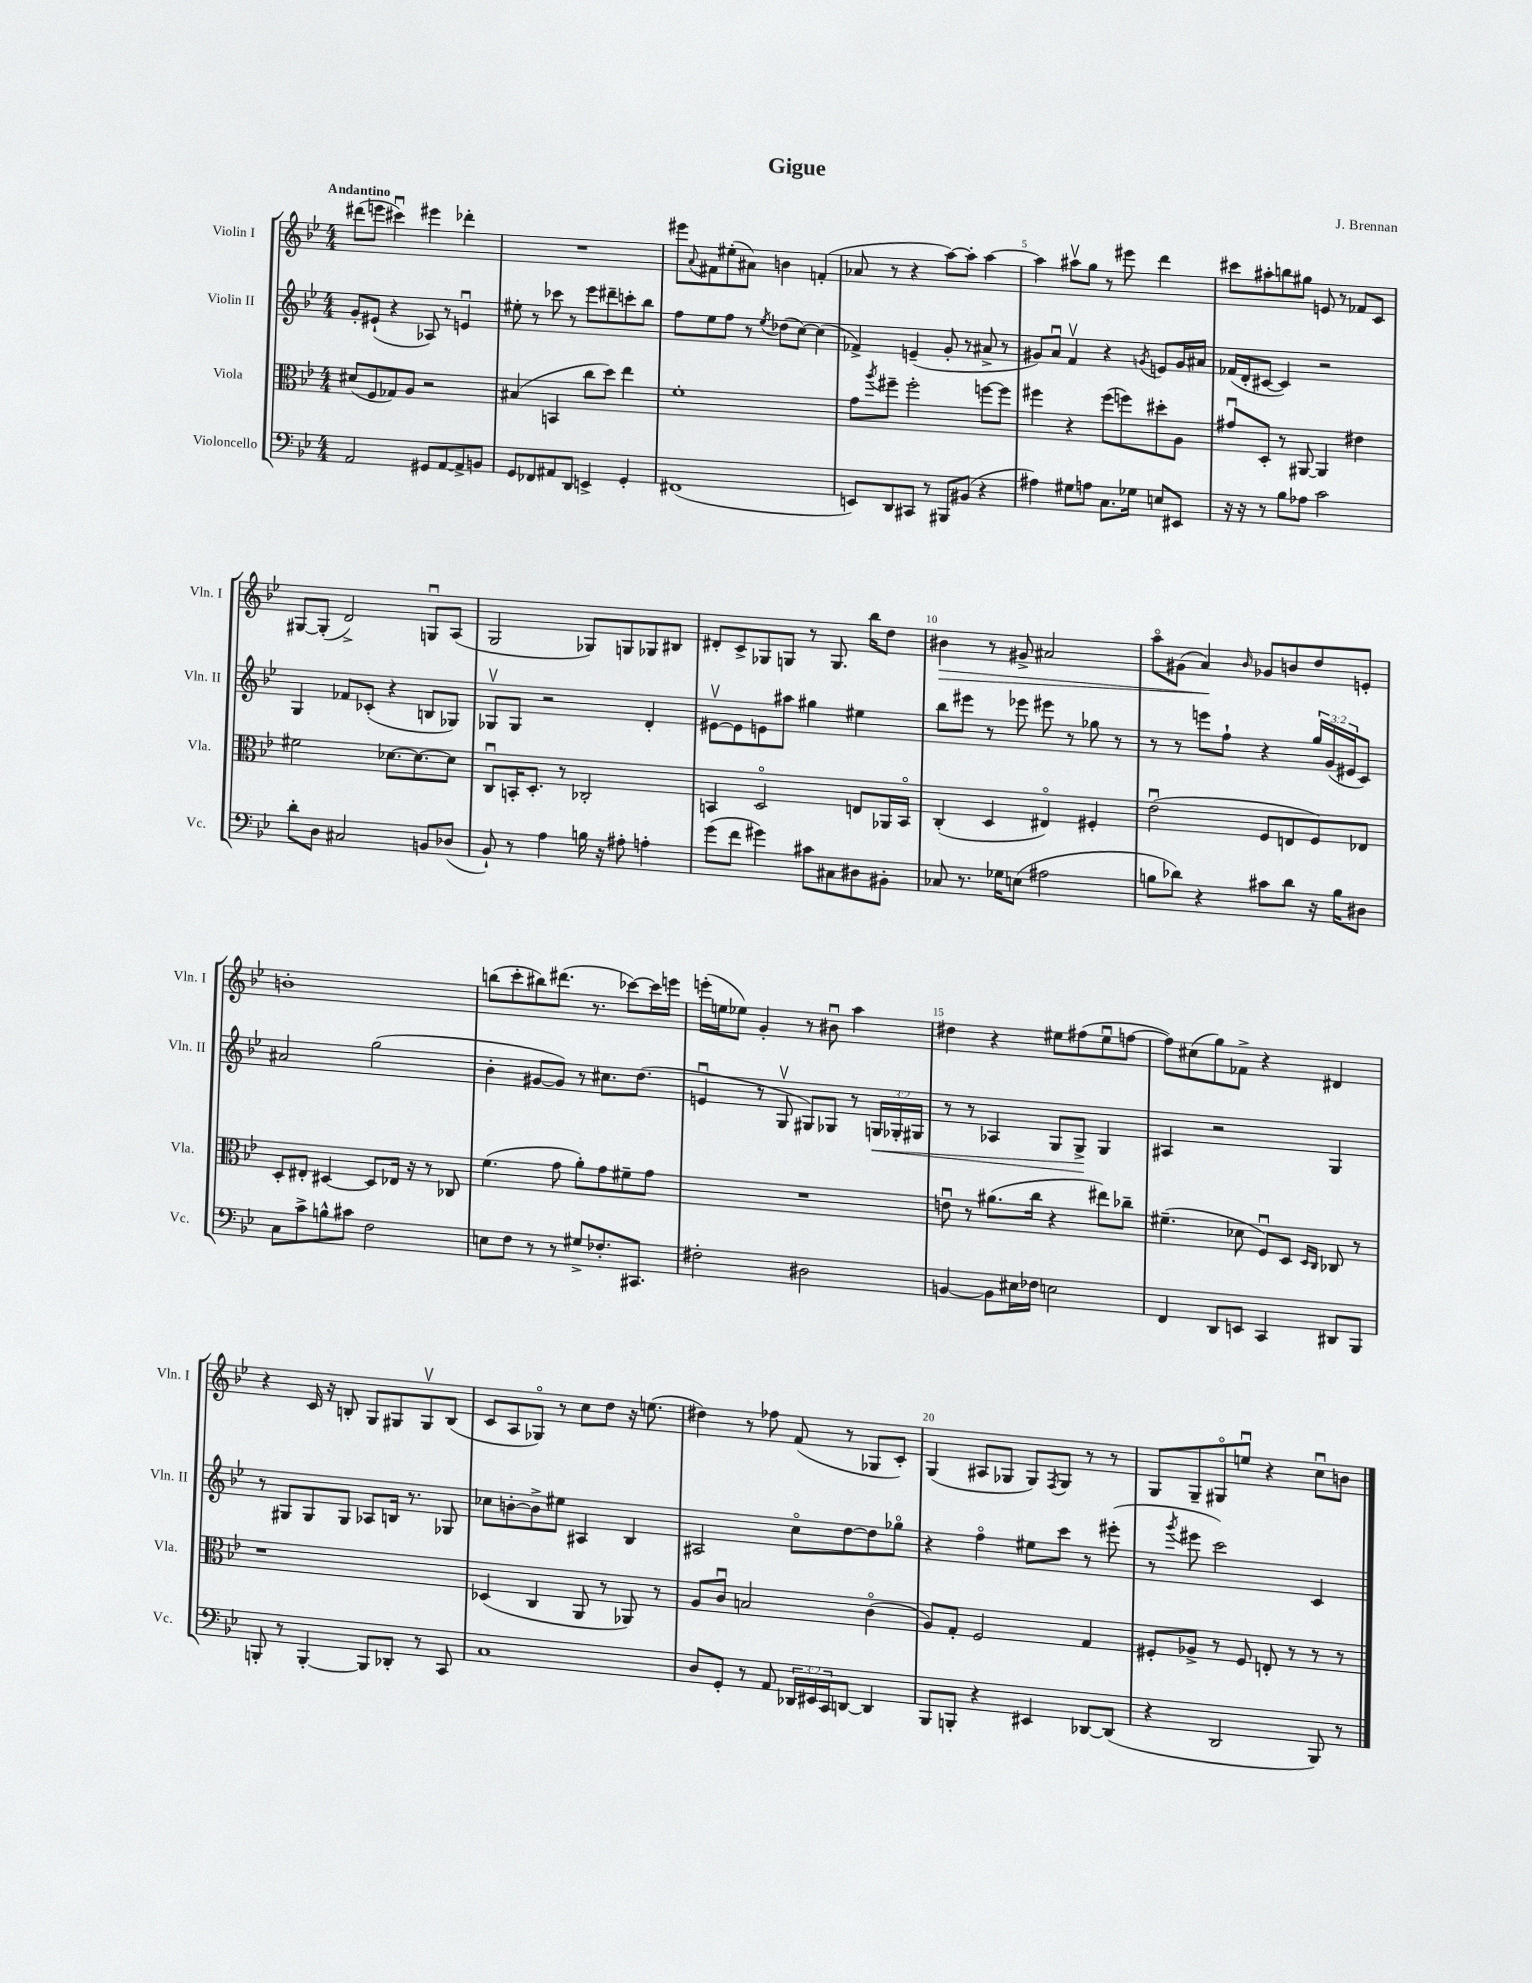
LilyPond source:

\header { title = "Gigue" composer = "J. Brennan" }
<<
\new StaffGroup <<
\new Staff = "s0" \with { instrumentName = "Violin I" shortInstrumentName = "Vln. I" } {
    \clef treble \key bes \major \numericTimeSignature \time 4/4 \tempo "Andantino"
    dis'''8( e'''8 cis'''4\downbow) eis'''4 des'''4-. |
    R1 |
    eis'''8 \appoggiatura { a'8 } fis'8 eis''8-.( ais'8) b'4 f'4-.( |
    aes'8 r8 r4 a''8~) a''8-. a''4~ |
    a''4 ais''8\upbow g''8 r8 eis'''8 d'''4 |
    cis'''8 ais''8-. b''8 gis''8 e'8 r8 fes'8 c'8 |
    gis8~ gis8-.( d'2->) g8\downbow a8( |
    g2 ges8) g8 ges8 bis8 |
    dis'8-. c'8-> ges8 g8 r8 g8. bes''16 d''8 |
    bis'4\> r8 gis'8-> ais'2 |
    a''8\flageolet gis'8( a'4\!) \grace { bes'16 } ges'8 b'8 d''8 e'8-. |
    b'1-. |
    b''8( c'''8-. bis''8) dis'''8.( r8. ces'''8~) ces'''16 e'''16 |
    e'''16-.( e''16 ees''8) g'4-. r8 bis'8\downbow a''4 |
    dis''4 r4 eis''8 fis''8( eis''8\downbow f''8~ |
    f''8) cis''8( g''8) fes'8-> r4 dis'4 |
    r4 c'16 r16 b8-. g8 gis8 gis8\upbow b8( |
    c'8 a8 ges8\flageolet) r8 c''8 d''8 r16 e''8.( |
    dis''4) r8 fes''8 f'8( r8 ges8 c'8-.) |
    g4( ais8 ges8 ges8) \acciaccatura { f8 } ges8 r8 r8 |
    g8 g8-- gis8\flageolet e''8\downbow r4 c''8\downbow b'8 \bar "|." |
}
\new Staff = "s1" \with { instrumentName = "Violin II" shortInstrumentName = "Vln. II" } {
    \clef treble \key bes \major \numericTimeSignature \time 4/4 \override Staff.TupletNumber.text = #tuplet-number::calc-fraction-text
    g'8-. eis'8-!( r4 aes8) r8 e'4\downbow |
    eis''8-. r8 ces'''8 r8 ees'''8 dis'''8-- c'''8-. bes''8 |
    f''8 ees''8 f''8 r8 \acciaccatura { ees''8 } des''8( c''8~) c''4( |
    fes'4->) e'4--( g'8-. r8 ais'8-> r8 |
    gis'8) a'8\downbow f'4\upbow r4 \acciaccatura { g'8 } e'8 g'16 ais'16 |
    fes'16( d'16-. cis'8~ cis'4) r2 |
    g4 fes'8 ces'8-.( r4 b8 ges8) |
    ges8\upbow ges8 r2 d'4-. |
    eis'8~\upbow eis'8 e'8 ais''8 gis''4 eis''4 |
    bes''8 eis'''8 r8 ees'''8 eis'''8 r8 ges''8 r8 |
    r8 r8 e'''8 f''8-! r4 \tuplet 3/2 { g''16 g'16( eis'16 } c'8) |
    ais'2 g''2( |
    bes'4-. gis'8~ gis'8) r8 cis''8. d''8.( |
    e'4\downbow r8 g8\upbow gis8) ges8 r8 \tuplet 3/2 { g16\< ges16-. gis16 } |
    r8 r8 aes4 g8 g8->\! g4 |
    ais4 r2 g4 |
    r8 gis8 gis8 gis8 aes8 b16 r8. ges8 |
    ces''8 b'8~-. b'8-> eis''8 ais4 bes4 |
    ais2 c''8\flageolet d''8~ d''8 ges''8\flageolet |
    r4 f''4\flageolet eis''8 c'''8 r8 eis'''8-.( |
    r8 \acciaccatura { g'''8 } eis'''8 c'''2) c'4 \bar "|." |
}
\new Staff = "s2" \with { instrumentName = "Viola" shortInstrumentName = "Vla." } {
    \clef alto \key bes \major \numericTimeSignature \time 4/4
    dis'8( f8 ges8) a8 r2 |
    bis4( b,4 c''8 d''8) ees''4 |
    f'1-. |
    g'8 \acciaccatura { a''8 } fis''8-- fis''2-. f''8~ f''8 |
    fis''4 r4 fis''8( f''8) dis''8-. a8 |
    gis'8\downbow d8-. r8 ais,8~ ais,4 eis'4 |
    fis'2 des'8.~ des'8.~ des'8 |
    c8\downbow b,16-. d8.-. r8 ces2-. |
    b,4 d2\flageolet e8 aes,16 b,16\flageolet |
    c4-.( d4 eis4\flageolet) fis4-. |
    ees'2\downbow( f8 e8 f8) ees8 |
    d8-. eis8-. dis4~ dis8 ees16 r16 r8 ces8 |
    f'4.( g'8 a'8-.) g'8 fis'8-- g'8 |
    R1 |
    e'8\downbow r8 ais'8.( c''16 r4 eis''8) ces''8-- |
    fis'4.--( des'8 f8\downbow) d8 \grace { d16 c16 } ces8 r8 |
    r1 |
    des4( c4 a,8 r8 aes,8) r8 |
    a8 c'8\downbow b2 c'4\flageolet( |
    a8) g8-. f2 g4 |
    fis8-. aes8-> r8 fis8 e8-. r8 r8 r8 \bar "|." |
}
\new Staff = "s3" \with { instrumentName = "Violoncello" shortInstrumentName = "Vc." } {
    \clef bass \key bes \major \numericTimeSignature \time 4/4 \override Staff.TupletNumber.text = #tuplet-number::calc-fraction-text
    a,2 gis,8 a,8~ a,8-> b,8 |
    g,8 fes,8 ais,8 d,8 e,4-> g,4-. |
    fis,1( |
    e,8) d,8 cis,8 r8 bis,,8 bis,8( r4 |
    ais4) gis8 a8 c8. ges16 e8 eis,8 |
    r16 r16 r8 bes8 aes8 c'2 |
    d'8-. d8 cis2 b,8 des8( |
    bes,8-!) r8 a4 b16 r16 ais8-. a4-. |
    g'8( f'8 gis'4) cis'8 cis8 dis8 bis,8-. |
    ces8 r8. ges16 e8( ais2 |
    b8 des'8) r4 cis'8 des'8 r16 b16 dis8 |
    c8 c'8-> b8-^ cis'8 f2 |
    e8 f8 r8 r8 gis8-> fes8.-. cis,8. |
    fis2-. dis2 |
    b,4~ b,8 eis16 fes16 e2 |
    f,4 d,8 e,8 c,4 dis,8 bes,,8 |
    b,,8-. r8 b,,4~-. b,,8 des,8-. r8 c,8 |
    c1 |
    d8 g,8-. r8 a,8 \tuplet 3/2 { des,16 eis,16 c,16 } d,8~ d,4 |
    bes,,8 b,,8-. r4 eis,4 des,8~ des,8( |
    r4 d,2 bes,,8) r8 \bar "|." |
}
>>
>>
\layout { \context { \Score \override BarNumber.break-visibility = ##(#f #t #t) barNumberVisibility = #(every-nth-bar-number-visible 5) } }
